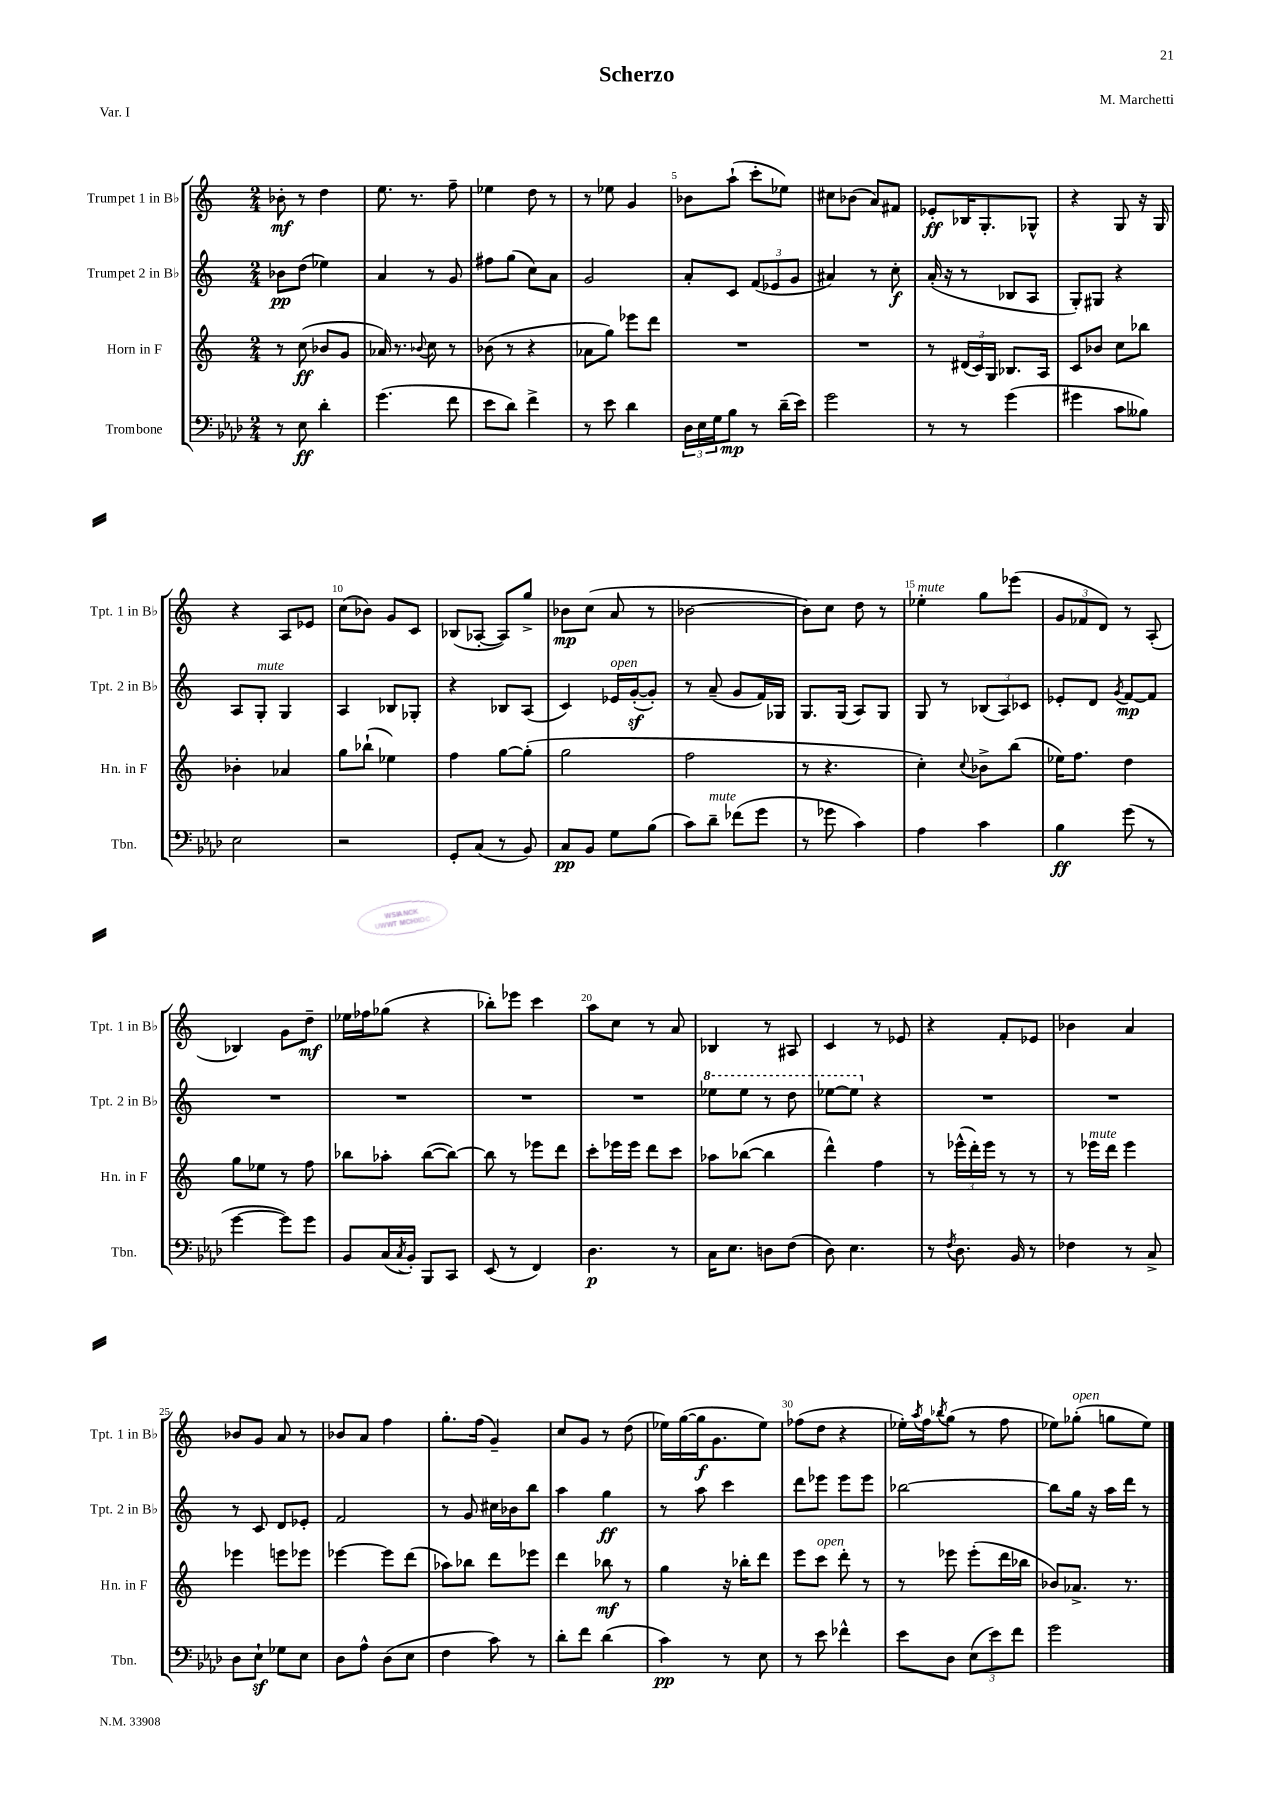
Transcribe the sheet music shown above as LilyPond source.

\header { title = "Scherzo" composer = "M. Marchetti" piece = "Var. I" }
<<
\new StaffGroup <<
\new Staff = "s0" \with { instrumentName = "Trumpet 1 in Bb" shortInstrumentName = "Tpt. 1 in Bb" } {
    \clef treble \key c \major \numericTimeSignature \time 2/4
    bes'8-.\mf r8 d''4 |
    e''8. r8. f''8-- |
    ees''4 d''8 r8 |
    r8 ees''8 g'4 |
    bes'8 a''8-!( c'''8-. ees''8) |
    cis''8 bes'8( a'8) fis'8 |
    ees'8-.\ff bes16 g8.-. ges8-^ |
    r4 g8 r16 g16 |
    r4 a8 ees'8 |
    c''8( bes'8) g'8 c'8 |
    bes8( aes8~-. aes8) g''8-> |
    bes'8\mp c''8( a'8 r8 |
    bes'2~ |
    bes'8) c''8 d''8 r8 |
    ees''4-.^\markup { \italic "mute" } g''8 ees'''8( |
    \tuplet 3/2 { g'8 fes'8 d'8) } r8 a8-.( |
    bes4) g'8 d''8--\mf |
    ees''16 fes''16 ges''8( r4 |
    bes''8-.) ees'''8 c'''4 |
    a''8 c''8 r8 a'8 |
    bes4 r8 ais8 |
    c'4 r8 ees'8 |
    r4 f'8-. ees'8 |
    bes'4 a'4 |
    bes'8 g'8 a'8 r8 |
    bes'8 a'8 f''4 |
    g''8.-. f''16( g'4--) |
    c''8 g'8 r8 d''8( |
    ees''16) g''16~( g''16\f g'8. ees''8) |
    fes''8( d''8 r4 |
    ees''16-.) \acciaccatura { a''8 } f''16 \acciaccatura { bes''8 } g''8( r8 f''8 |
    ees''8) ges''8-.^\markup { \italic "open" }( g''8 ees''8) \bar "|." |
}
\new Staff = "s1" \with { instrumentName = "Trumpet 2 in Bb" shortInstrumentName = "Tpt. 2 in Bb" } {
    \clef treble \key c \major \numericTimeSignature \time 2/4
    bes'8\pp d''8( ees''4) |
    a'4 r8 g'8 |
    fis''8 g''8( c''8) a'8 |
    g'2 |
    a'8-. c'8 \tuplet 3/2 { f'8( ees'8 g'8 } |
    ais'4) r8 c''8-.\f |
    a'16-.( r16 r8 bes8 a8 |
    g8-.) gis8 r4 |
    a8 g8-.^\markup { \italic "mute" } g4 |
    a4 bes8 ges8-. |
    r4 bes8 a8( |
    c'4) ees'16^\markup { \italic "open" } g'16~-.\sf( g'8-.) |
    r8 a'8--( g'8 f'16) ges16 |
    g8. g16( a8) g8 |
    g8 r8 \tuplet 3/2 { bes8( a8) ces'8 } |
    ees'8-. d'8 \acciaccatura { g'8 } f'8~\mp f'8 |
    R2 |
    R2 |
    R2 |
    R2 |
    \ottava #1 ees'''8 ees'''8 r8 d'''8 |
    ees'''8~ ees'''8 \ottava #0 r4 |
    R2 |
    R2 |
    r8 c'8 d'8 ees'8-. |
    f'2 |
    r8 g'8 cis''16 bes'16 b''8 |
    a''4 g''4\ff |
    r8 a''8 c'''4 |
    d'''8 ees'''8 ees'''8 ees'''8 |
    bes''2~ |
    bes''8 g''16 r16 a''16 d'''16 r8 \bar "|." |
}
\new Staff = "s2" \with { instrumentName = "Horn in F" shortInstrumentName = "Hn. in F" } {
    \clef treble \key c \major \numericTimeSignature \time 2/4
    r8 c''8\ff( bes'8 g'8 |
    aes'16) r8. \appoggiatura { bes'8 } c''8 r8 |
    bes'8( r8 r4 |
    aes'8 g''8) ees'''8 d'''8 |
    R2 |
    R2 |
    r8 \tuplet 3/2 { dis'16( c'16) g16 } bes8. a16 |
    c'8 bes'8 c''8 bes''8 |
    bes'4-. aes'4 |
    g''8 bes''8-!( ees''4) |
    f''4 g''8~ g''8-.( |
    g''2 |
    f''2 |
    r8 r4. |
    c''4-.) \appoggiatura { c''8 } bes'8-> b''8( |
    ees''16) f''8. d''4 |
    g''8 ees''8 r8 f''8 |
    bes''8 aes''8-. bes''8~( bes''8~) |
    bes''8 r8 ees'''8 d'''8 |
    c'''8-. ees'''16 ees'''16 d'''8 c'''8 |
    aes''8 bes''8~( bes''4 |
    d'''4-^) f''4 |
    r8 \tuplet 3/2 { ees'''16-^( d'''16-.) ees'''16 } r8 r8 |
    r8 ees'''16^\markup { \italic "mute" } d'''16 ees'''4 |
    ees'''4 e'''8 ees'''8 |
    ees'''4~ ees'''8 d'''8( |
    aes''8) bes''8 d'''8 ees'''8 |
    d'''4 bes''8\mf r8 |
    g''4 r16 bes''16-. d'''8 |
    e'''8 c'''8^\markup { \italic "open" } d'''8-. r8 |
    r8 ees'''8 ees'''8-.( d'''16 bes''16 |
    bes'8) aes'8.-> r8. \bar "|." |
}
\new Staff = "s3" \with { instrumentName = "Trombone" shortInstrumentName = "Tbn." } {
    \clef bass \key aes \major \numericTimeSignature \time 2/4
    r8 ees8\ff des'4-. |
    g'4.( f'8 |
    ees'8 des'8) f'4-> |
    r8 ees'8 des'4 |
    \tuplet 3/2 { des16 ees16 g16 } bes8\mp r8 des'16--( ees'16) |
    g'2 |
    r8 r8 g'4( |
    gis'4 c'8 beses8) |
    ees2 |
    r2 |
    g,8-. c8( r8 bes,8) |
    c8\pp bes,8 g8 bes8( |
    c'8) des'8--^\markup { \italic "mute" } fes'8( g'8 |
    r8 ges'8 c'4) |
    aes4 c'4 |
    bes4\ff g'8( r8 |
    g'4~ g'8) g'8 |
    bes,8 c16( \acciaccatura { c8 } bes,16-.) bes,,8 c,8 |
    ees,8( r8 f,4) |
    des4.\p r8 |
    c16 ees8. d8 f8( |
    des8) ees4. |
    r8 \acciaccatura { f8 } des8. bes,16 r8 |
    fes4 r8 c8-> |
    des8 ees8-!\sf ges8 ees8 |
    des8 aes8-^ des8( ees8 |
    f4 c'8) r8 |
    des'8-. f'8 des'4( |
    c'4\pp) r8 ees8 |
    r8 ees'8 fes'4-^ |
    ees'8 des8 \tuplet 3/2 { ees8( ees'8) f'8 } |
    g'2 \bar "|." |
}
>>
>>
\layout { \context { \Score \override BarNumber.break-visibility = ##(#f #t #t) barNumberVisibility = #(every-nth-bar-number-visible 5) } }
